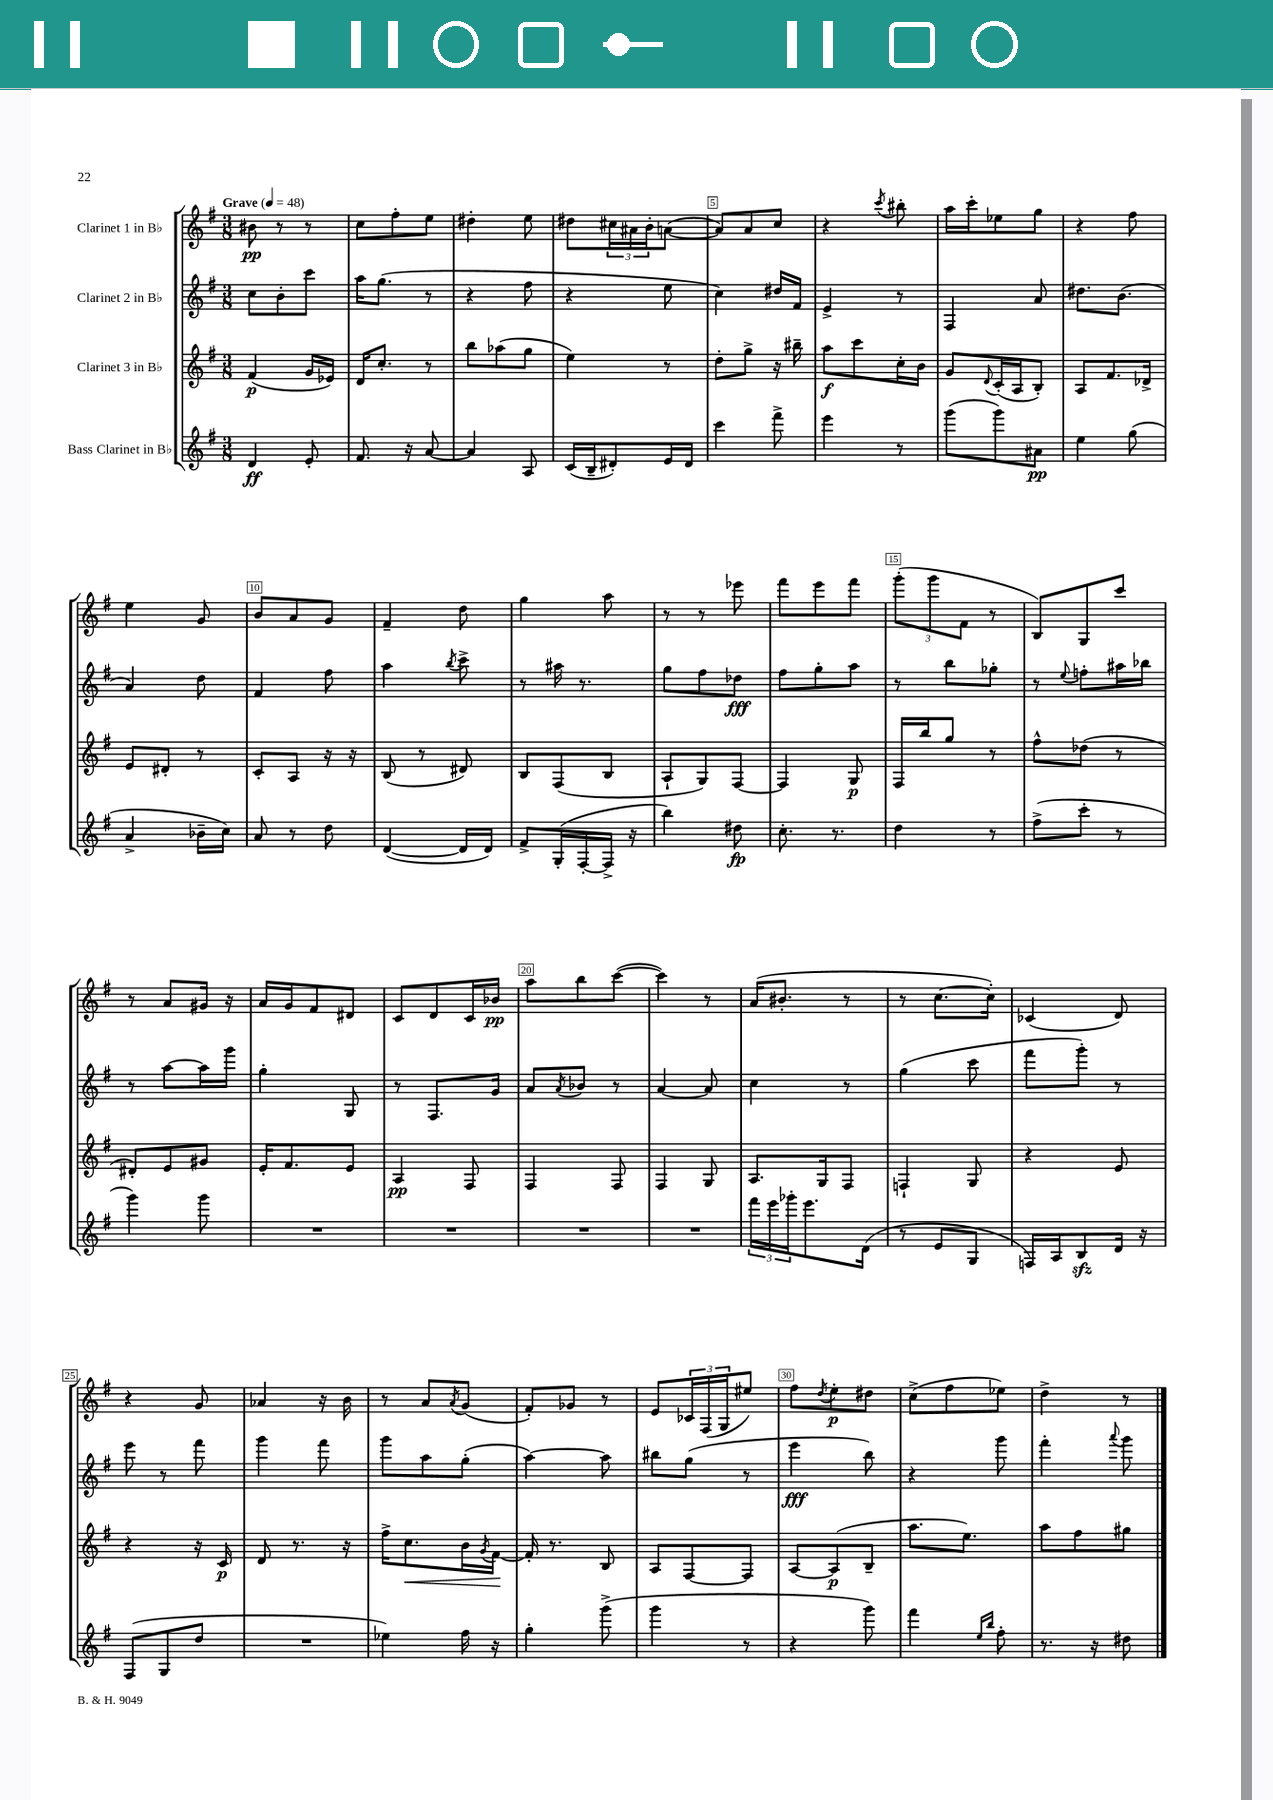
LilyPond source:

<<
\new StaffGroup <<
\new Staff = "s0" \with { instrumentName = "Clarinet 1 in Bb" } {
    \clef treble \key g \major \numericTimeSignature \time 3/8 \tempo "Grave" 4 = 48
    bis'8\pp r8 r8 |
    c''8 fis''8-. e''8 |
    dis''4-. e''8 |
    dis''8 \tuplet 3/2 { cis''16 ais'16 b'16-. } a'8~( |
    a'8) a'8 c''8 |
    r4 \acciaccatura { c'''8 } bis''8-. |
    a''16 c'''16-. ees''8 g''8 |
    r4 fis''8 |
    e''4 g'8 |
    b'8 a'8 g'8 |
    fis'4-- d''8 |
    g''4 a''8 |
    r8 r8 ees'''8 |
    fis'''8 e'''8 fis'''8 |
    \tuplet 3/2 { g'''8-.( g'''8 fis'8 } r8 |
    b8) g8 c'''8 |
    r8 a'8 gis'16 r16 |
    a'16 g'16 fis'8 dis'8 |
    c'8 d'8 c'16 bes'16\pp |
    a''8 b''8 c'''8~( |
    c'''4) r8 |
    a'16( bis'8.-. r8 |
    r8 c''8.~ c''16-.) |
    ces'4( d'8) |
    r4 g'8 |
    aes'4 r16 b'16 |
    r8 a'8 \acciaccatura { a'8 } g'8( |
    fis'8-.) ges'8 r8 |
    e'8 \tuplet 3/2 { ces'16 fis16( g16 } eis''8) |
    fis''8 \acciaccatura { d''8 } e''8-.\p dis''8 |
    c''8->( fis''8 ees''8) |
    d''4-> r8 \bar "|." |
}
\new Staff = "s1" \with { instrumentName = "Clarinet 2 in Bb" } {
    \clef treble \key g \major \numericTimeSignature \time 3/8
    c''8 b'8-. c'''8 |
    a''16 g''8.( r8 |
    r4 fis''8 |
    r4 e''8 |
    c''4) dis''16 fis'16 |
    e'4-> r8 |
    fis4 a'8 |
    dis''8. b'8.( |
    a'4) d''8 |
    fis'4 fis''8 |
    a''4 \acciaccatura { b''8 } c'''8-> |
    r8 ais''16 r8. |
    g''8 fis''8 des''8\fff |
    fis''8 g''8-. a''8 |
    r8 b''8 ges''8-. |
    r8 \appoggiatura { e''8 } f''8-. ais''16 bes''16 |
    r8 a''8~ a''16 g'''16 |
    g''4-. g8 |
    r8 fis8. g'16 |
    a'8 \acciaccatura { a'8 } bes'8 r8 |
    a'4~ a'8 |
    c''4 r8 |
    g''4( c'''8 |
    fis'''8 g'''8-.) r8 |
    e'''8 r8 fis'''8 |
    g'''4 fis'''8 |
    g'''8 a''8 g''8-.( |
    a''4~) a''8 |
    bis''8 g''8( r8 |
    e'''4\fff b''8) |
    r4 g'''8 |
    fis'''4-. \appoggiatura { a'''8 } g'''8 \bar "|." |
}
\new Staff = "s2" \with { instrumentName = "Clarinet 3 in Bb" } {
    \clef treble \key g \major \numericTimeSignature \time 3/8
    fis'4\p( g'16 ees'16) |
    d'16 c''8.-. r8 |
    b''8 aes''8( g''8 |
    e''4) r8 |
    d''8-. g''8-> r16 bis''16-- |
    a''8\f c'''8 c''16-. b'16 |
    g'8 \appoggiatura { d'8 } c'16-.( a16 b8-.) |
    a8 fis'8. des'16-> |
    e'8 dis'8-. r8 |
    c'8-. a8 r16 r16 |
    b8( r8 dis'8) |
    b8 fis8( b8 |
    a8-! g8) fis8~ |
    fis4 g8\p |
    fis16 b''16 g''8 r8 |
    fis''8-^ des''8( r8 |
    dis'8-.) e'8 gis'8 |
    e'16-. fis'8. e'8 |
    a4\pp fis8 |
    fis4 fis8 |
    fis4 g8 |
    a8. g16 fis8 |
    f4-! g8 |
    r4 e'8 |
    r4 r16 c'16\p |
    d'8 r8. r16 |
    fis''16-> c''8.\< b'16 \acciaccatura { g'8 } fis'16~\! |
    fis'16-. r8. b8 |
    a8 fis8~ fis8 |
    a8~ a8\p( b8-- |
    a''8. e''8.) |
    a''8 fis''8 gis''8 \bar "|." |
}
\new Staff = "s3" \with { instrumentName = "Bass Clarinet in Bb" } {
    \clef treble \key g \major \numericTimeSignature \time 3/8
    d'4\ff e'8-. |
    fis'8. r16 a'8~ |
    a'4 a8 |
    c'16( b16-- dis'8-.) e'16 dis'16 |
    c'''4 fis'''8-> |
    e'''4 r8 |
    g'''8( g'''8) ais'8\pp |
    e''4 g''8( |
    a'4-> bes'16-- c''16) |
    a'8 r8 d''8 |
    d'4~( d'16 d'16) |
    fis'8-> g16-.( fis16~-. fis16-> r16 |
    b''4) dis''8\fp |
    c''8.-. r8. |
    d''4 r8 |
    fis''8->( c'''8-. r8 |
    g'''4) g'''8 |
    R4. |
    R4. |
    R4. |
    R4. |
    \tuplet 3/2 { fis'''16 e'''16 ges'''16-. } e'''8. d'16( |
    r8 e'8 g8 |
    f16) a16 b8\sfz d'16 r16 |
    fis8( g8 d''8 |
    R4. |
    ees''4) fis''16 r16 |
    g''4-. g'''8->( |
    g'''4 r8 |
    r4 g'''8) |
    fis'''4 \grace { e''16 b''16 } fis''8-. |
    r8. r16 dis''8 \bar "|." |
}
>>
>>
\layout { \context { \Score \override BarNumber.break-visibility = ##(#f #t #t) barNumberVisibility = #(every-nth-bar-number-visible 5) \override BarNumber.stencil = #(make-stencil-boxer 0.1 0.3 ly:text-interface::print) } }
